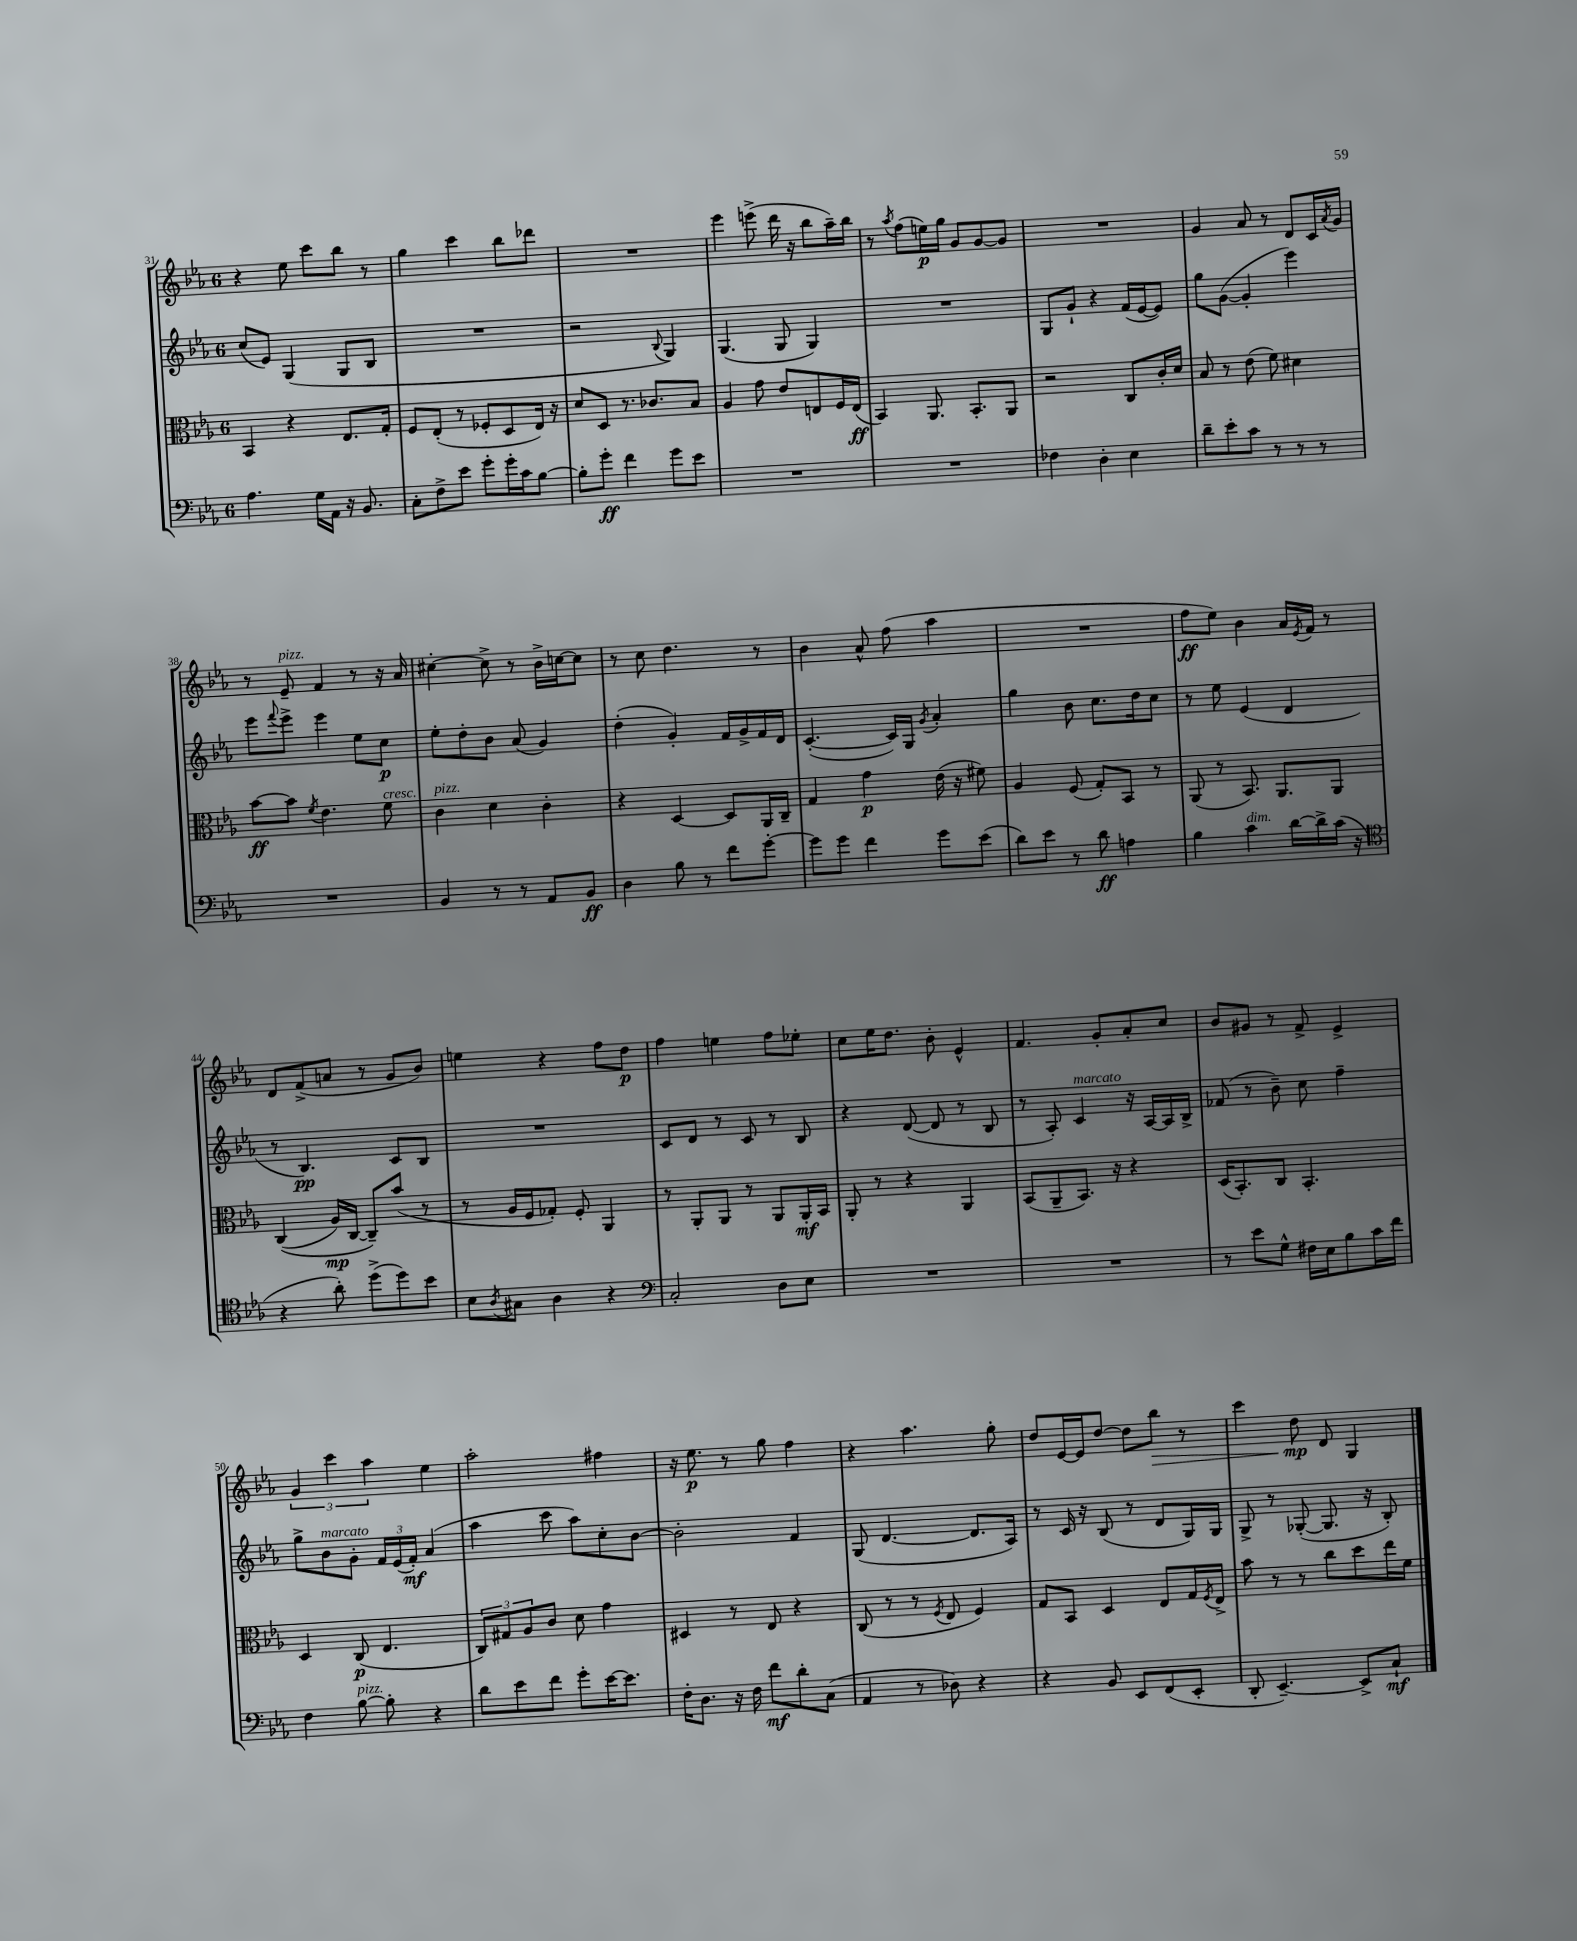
<<
\new StaffGroup <<
\new Staff = "s0" {
    \clef treble \key ees \major \once \override Staff.TimeSignature.style = #'single-digit \time 6/8
    r4 ees''8 c'''8 bes''8 r8 |
    g''4 c'''4 bes''8 des'''8 |
    R2. |
    ees'''4 e'''8->( d'''16 r16 bes''8 aes''16--) bes''16 |
    r8 \acciaccatura { aes''8 } f''8( e''16\p) g''16 g'8 g'8~ g'8 |
    R2. |
    g'4 aes'8 r8 d'8 c'16 \acciaccatura { aes'8 } g'16 |
    r8 ees'8--^\markup { \italic "pizz." } f'4 r8 r16 aes'16 |
    cis''4~-. cis''8-> r8 bes'16-> c''16~ c''8 |
    r8 c''8 d''4. r8 |
    bes'4 aes'8-^ f''8( aes''4 |
    R2. |
    f''8\ff ees''8) bes'4 aes'16 \acciaccatura { ees'8 } f'16 r8 |
    d'8 f'8->( a'8 r8 g'8 bes'8) |
    e''4 r4 f''8 d''8\p |
    f''4 e''4 f''8 ees''8-. |
    c''8 ees''16 d''8. bes'8-. ees'4-^ |
    f'4. g'8-. aes'8-. c''8 |
    bes'8 gis'8 r8 f'8-> ees'4-> |
    \tuplet 3/2 { g'4 c'''4 aes''4 } ees''4 |
    aes''2-. fis''4 |
    r16 ees''8.\p r8 g''8 f''4 |
    r4 aes''4. g''8-. |
    d''8 ees'16~ ees'16 d''8~ d''8 bes''8\> r8 |
    c'''4 d''8\mp\! d'8 g4 \bar "|." |
}
\new Staff = "s1" {
    \clef treble \key ees \major \once \override Staff.TimeSignature.style = #'single-digit \time 6/8
    c''8( ees'8) g4( g8 bes8 |
    R2. |
    r2 \appoggiatura { bes8 } g4) |
    g4.( g8 g4) |
    R2. |
    g8 g'8-! r4 f'16( ees'16~ ees'8) |
    g''8 g'8~( g'4-. ees'''4) |
    ees'''8 \appoggiatura { f'''8 } ees'''8-> ees'''4 ees''8 c''8\p |
    ees''8-. d''8-. bes'8 aes'8( g'4) |
    d''4-.( g'4-.) f'16 g'16-> f'16 d'16 |
    c'4.~-.( c'16) g16 \acciaccatura { g'8 } aes'4-. |
    g''4 bes'8 c''8. d''16 c''8 |
    r8 ees''8 ees'4( d'4 |
    r8 bes4.\pp) c'8 bes8 |
    R2. |
    c'8 d'8 r8 c'8 r8 bes8 |
    r4 d'8~( d'8 r8 bes8 |
    r8 aes8-.) c'4^\markup { \italic "marcato" } r16 aes16~ aes16 bes16-> |
    fes'8( r8 bes'8--) c''8 f''4-- |
    g''8-> bes'8^\markup { \italic "marcato" } g'8-. \tuplet 3/2 { f'16 ees'16( f'16-.\mf) } aes'4( |
    aes''4 c'''8 aes''8) c''8-. bes'8~ |
    bes'2-. f'4 |
    g8( d'4.~ d'8. aes16) |
    r8 c'16 r16 bes8( r8 d'8 g16) g16 |
    g8-> r8 ges8~-.( ges8. r16 bes8-.) \bar "|." |
}
\new Staff = "s2" {
    \clef alto \key ees \major \once \override Staff.TimeSignature.style = #'single-digit \time 6/8
    bes,4 r4 ees8. g16-. |
    f8 ees8-.( r8 fes8-. d8 ees16) r16 |
    d'8 d8 r8. ces'8. bes8 |
    aes4 g'8 ees'8 e8 f16 e16\ff( |
    bes,4) aes,8. bes,8.-. aes,8 |
    r2 c8 c'16-. d'16 |
    bes8 r8 ees'8( f'8) dis'4 |
    bes'8~\ff bes'8 \acciaccatura { f'8 } ees'4. f'8^\markup { \italic "cresc." } |
    c'4^\markup { \italic "pizz." } d'4 c'4-. |
    r4 d4~ d8 aes,16 c16-- |
    g4 g'4\p ees'16( r16 fis'8) |
    aes4 f8( g8-.) bes,8 r8 |
    aes,8( r8 bes,8.) aes,8. aes,8 |
    c4(\( aes16\mp) c16~ c8--\) bes'8( r8 |
    r8 aes16 f16 ges8-.) f8-. aes,4 |
    r8 aes,8-. aes,8 r8 aes,8 aes,16-.\mf bes,16 |
    aes,8-. r8 r4 aes,4 |
    bes,8( aes,8-- bes,8.) r16 r4 |
    d16( bes,8.-.) c8 bes,4.-. |
    d4 c8\p( ees4. |
    \tuplet 3/2 { c8) gis8 aes8 } c'8 d'8 g'4 |
    dis4 r8 ees8 r4 |
    c8( r8 r8 \acciaccatura { f8 } ees8 f4) |
    g8 bes,8 d4 ees8 g16 \acciaccatura { f8 } ees16-> |
    bes'8 r8 r8 c''8 d''8 ees''16 f'16 \bar "|." |
}
\new Staff = "s3" {
    \clef bass \key ees \major \once \override Staff.TimeSignature.style = #'single-digit \time 6/8
    aes4. g16 aes,16 r16 bes,8. |
    c8-. f8-> ees'8 g'8-. g'16-. c'16 bes8~ |
    bes8-. g'8-.\ff f'4 g'8 ees'8 |
    R2. |
    R2. |
    fes4 d4-. ees4 |
    d'8-- ees'8-. c'8 r8 r8 r8 |
    R2. |
    bes,4 r8 r8 aes,8 bes,8\ff |
    d4 bes8 r8 f'8 g'8~-. |
    g'8 g'8 f'4 g'8 ees'8( |
    d'8) ees'8 r8 d'8\ff a4 |
    bes4 c'4^\markup { \italic "dim." } d'16~ d'16-> c'16( r16 |
    \clef tenor r4 aes'8-.) d''8->( d''8) bes'8 |
    bes8 \acciaccatura { aes8 } gis8 aes4 r4 |
    \clef bass c2-. d8 ees8 |
    R2. |
    R2. |
    r8 ees'8 g8-^ fis16 ees16 bes8 c'16 f'16 |
    f4 bes8~^\markup { \italic "pizz." } bes8-. r4 |
    d'8 ees'8 f'8 g'8-. ees'16~ ees'8. |
    f16-. d8. r16 f16 f'8\mf d'8-. c8( |
    aes,4 r8 des8) r4 |
    r4 bes,8 ees,8 f,8( ees,8-. |
    d,8-. ees,4.~--) ees,8-> c8-!\mf \bar "|." |
}
>>
>>
\layout { \context { \Score currentBarNumber = #31 } }
